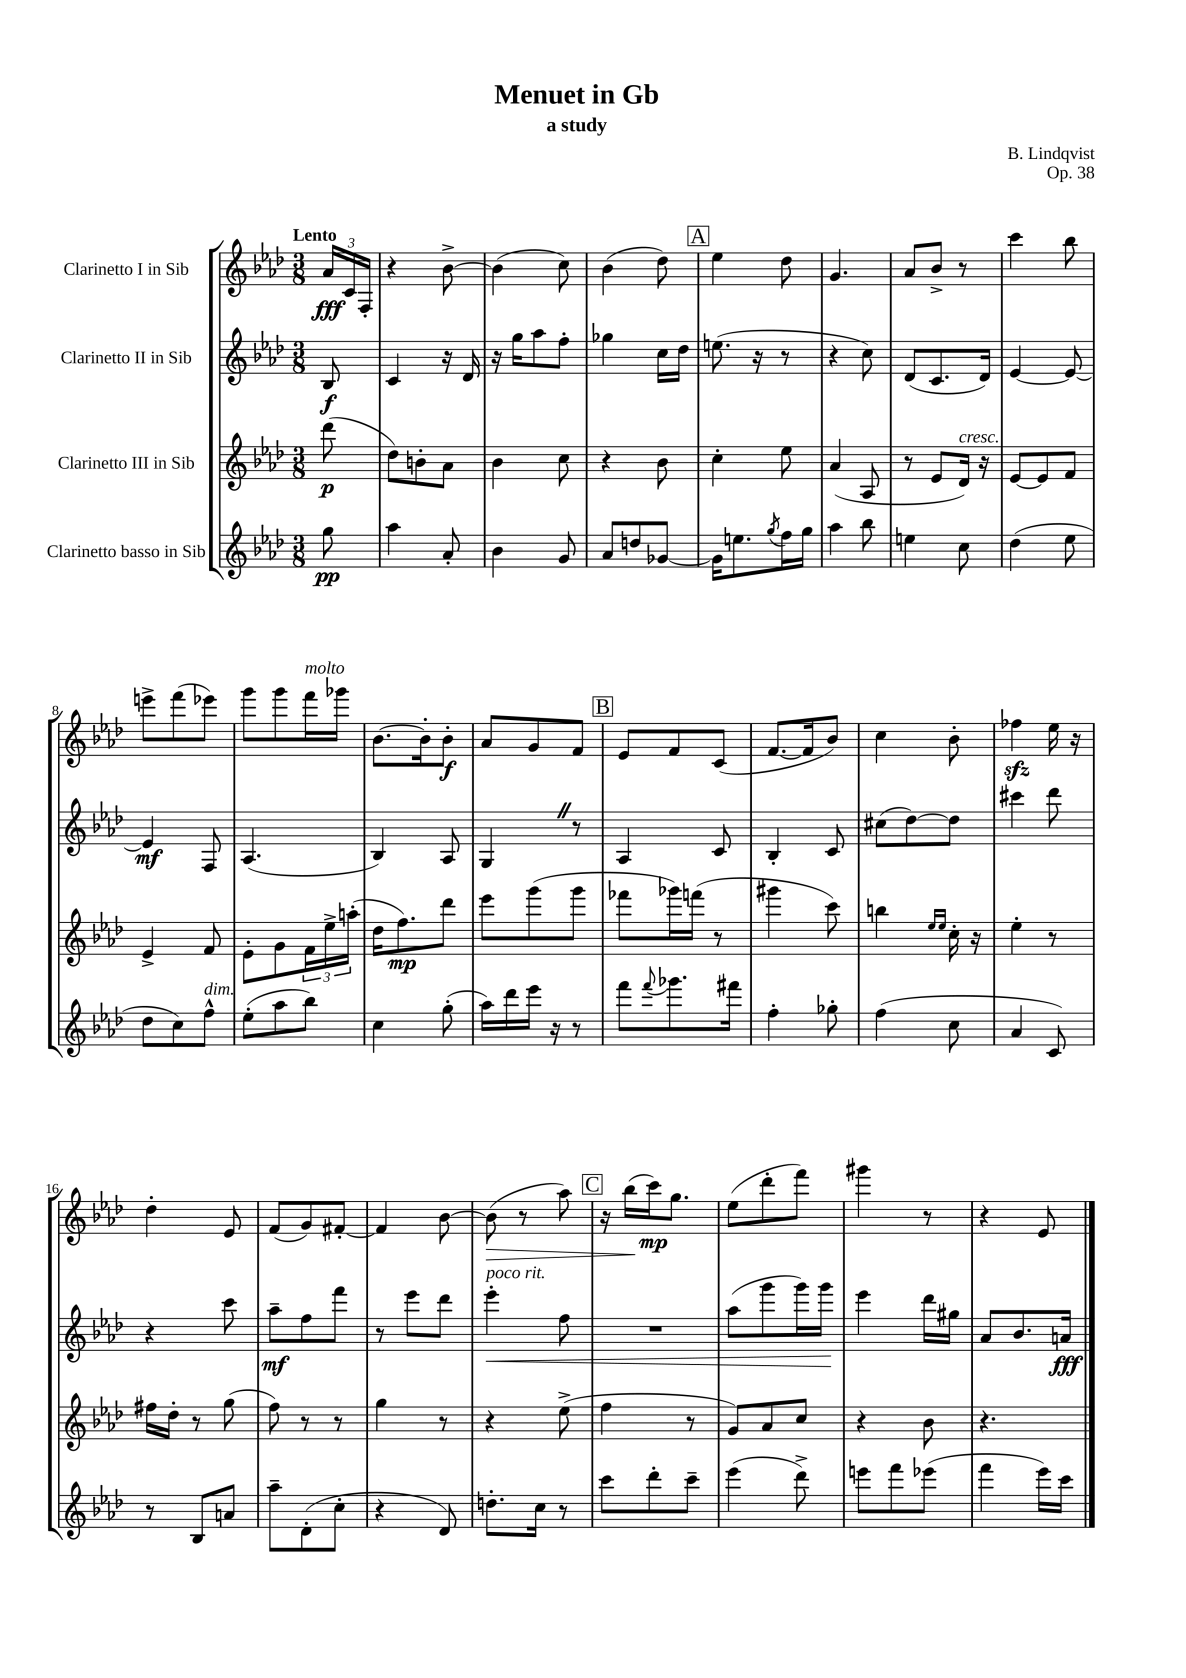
\header { title = "Menuet in Gb" composer = "B. Lindqvist" subtitle = "a study" opus = "Op. 38" }
<<
\new StaffGroup <<
\new Staff = "s0" \with { instrumentName = "Clarinetto I in Sib" } {
    \clef treble \key aes \major \numericTimeSignature \time 3/8 \partial 8 \tempo "Lento"
    \tuplet 3/2 { aes'16\fff c'16 f16-. } |
    r4 bes'8~-> |
    bes'4( c''8) |
    bes'4( des''8) |
    \mark \markup { \box "A" } ees''4 des''8 |
    g'4. |
    aes'8 bes'8-> r8 |
    c'''4 bes''8 |
    e'''8-> f'''8( ees'''8) |
    g'''8 g'''8 f'''16^\markup { \italic "molto" } ges'''16 |
    bes'8.~ bes'16-. bes'8-.\f |
    aes'8 g'8 f'8 |
    \mark \markup { \box "B" } ees'8 f'8 c'8( |
    f'8.~ f'16 bes'8) |
    c''4 bes'8-. |
    fes''4\sfz ees''16 r16 |
    des''4-. ees'8 |
    f'8( g'8) fis'8~-. |
    fis'4 bes'8~ |
    bes'8\>( r8 aes''8) |
    \mark \markup { \box "C" } r16 bes''16\!( c'''16\mp) g''8. |
    ees''8( des'''8-. f'''8) |
    gis'''4 r8 |
    r4 ees'8 \bar "|." |
}
\new Staff = "s1" \with { instrumentName = "Clarinetto II in Sib" } {
    \clef treble \key aes \major \numericTimeSignature \time 3/8 \partial 8
    bes8\f |
    c'4 r16 des'16 |
    r16 g''16 aes''8 f''8-. |
    ges''4 c''16 des''16 |
    \mark \markup { \box "A" } e''8.( r16 r8 |
    r4 c''8) |
    des'8( c'8. des'16) |
    ees'4~ ees'8~ |
    ees'4\mf f8 |
    aes4.( |
    bes4) aes8 |
    g4 \once \override BreathingSign.text = \markup { \musicglyph "scripts.caesura.straight" } \breathe r8 |
    \mark \markup { \box "B" } aes4 c'8 |
    bes4-. c'8 |
    cis''8( des''8~) des''8 |
    cis'''4 des'''8 |
    r4 c'''8 |
    aes''8--\mf f''8 f'''8 |
    r8 ees'''8 des'''8 |
    ees'''4-.\<^\markup { \italic "poco rit." } f''8 |
    \mark \markup { \box "C" } R4. |
    aes''8( g'''8 g'''16) g'''16\! |
    ees'''4 des'''16 gis''16 |
    aes'8 bes'8. a'16\fff \bar "|." |
}
\new Staff = "s2" \with { instrumentName = "Clarinetto III in Sib" } {
    \clef treble \key aes \major \numericTimeSignature \time 3/8 \partial 8
    des'''8\p( |
    des''8) b'8-. aes'8 |
    bes'4 c''8 |
    r4 bes'8 |
    \mark \markup { \box "A" } c''4-. ees''8 |
    aes'4( aes8 |
    r8 ees'8 des'16^\markup { \italic "cresc." }) r16 |
    ees'8~ ees'8 f'8 |
    ees'4-> f'8 |
    ees'8-. g'8 \tuplet 3/2 { f'16 ees''16-> a''16-.( } |
    des''16 f''8.\mp) des'''8 |
    ees'''8 g'''8( g'''8 |
    \mark \markup { \box "B" } fes'''8 ges'''16) f'''16( r8 |
    gis'''4 c'''8) |
    b''4 \grace { ees''16 ees''16 } c''16-. r16 |
    ees''4-. r8 |
    fis''16 des''16-. r8 g''8( |
    f''8) r8 r8 |
    g''4 r8 |
    r4 ees''8->( |
    \mark \markup { \box "C" } f''4 r8 |
    g'8) aes'8 c''8 |
    r4 bes'8 |
    r4. \bar "|." |
}
\new Staff = "s3" \with { instrumentName = "Clarinetto basso in Sib" } {
    \clef treble \key aes \major \numericTimeSignature \time 3/8 \partial 8
    g''8\pp |
    aes''4 aes'8-. |
    bes'4 g'8 |
    aes'8 d''8 ges'8~ |
    \mark \markup { \box "A" } ges'16 e''8. \acciaccatura { g''8 } f''16 g''16 |
    aes''4 bes''8 |
    e''4 c''8 |
    des''4( ees''8 |
    des''8 c''8) f''8-^^\markup { \italic "dim." } |
    ees''8-.( aes''8 bes''8) |
    c''4 g''8-.( |
    aes''16) des'''16 ees'''16 r16 r8 |
    \mark \markup { \box "B" } f'''8 \appoggiatura { f'''8 } ges'''8. fis'''16 |
    f''4-. ges''8-. |
    f''4( c''8 |
    aes'4 c'8) |
    r8 bes8 a'8 |
    aes''8-- des'8-.( c''8-. |
    r4 des'8) |
    d''8.-. c''16 r8 |
    \mark \markup { \box "C" } c'''8 des'''8-. c'''8-- |
    ees'''4( des'''8->) |
    e'''8 f'''8 ees'''8( |
    f'''4 ees'''16) c'''16 \bar "|." |
}
>>
>>
